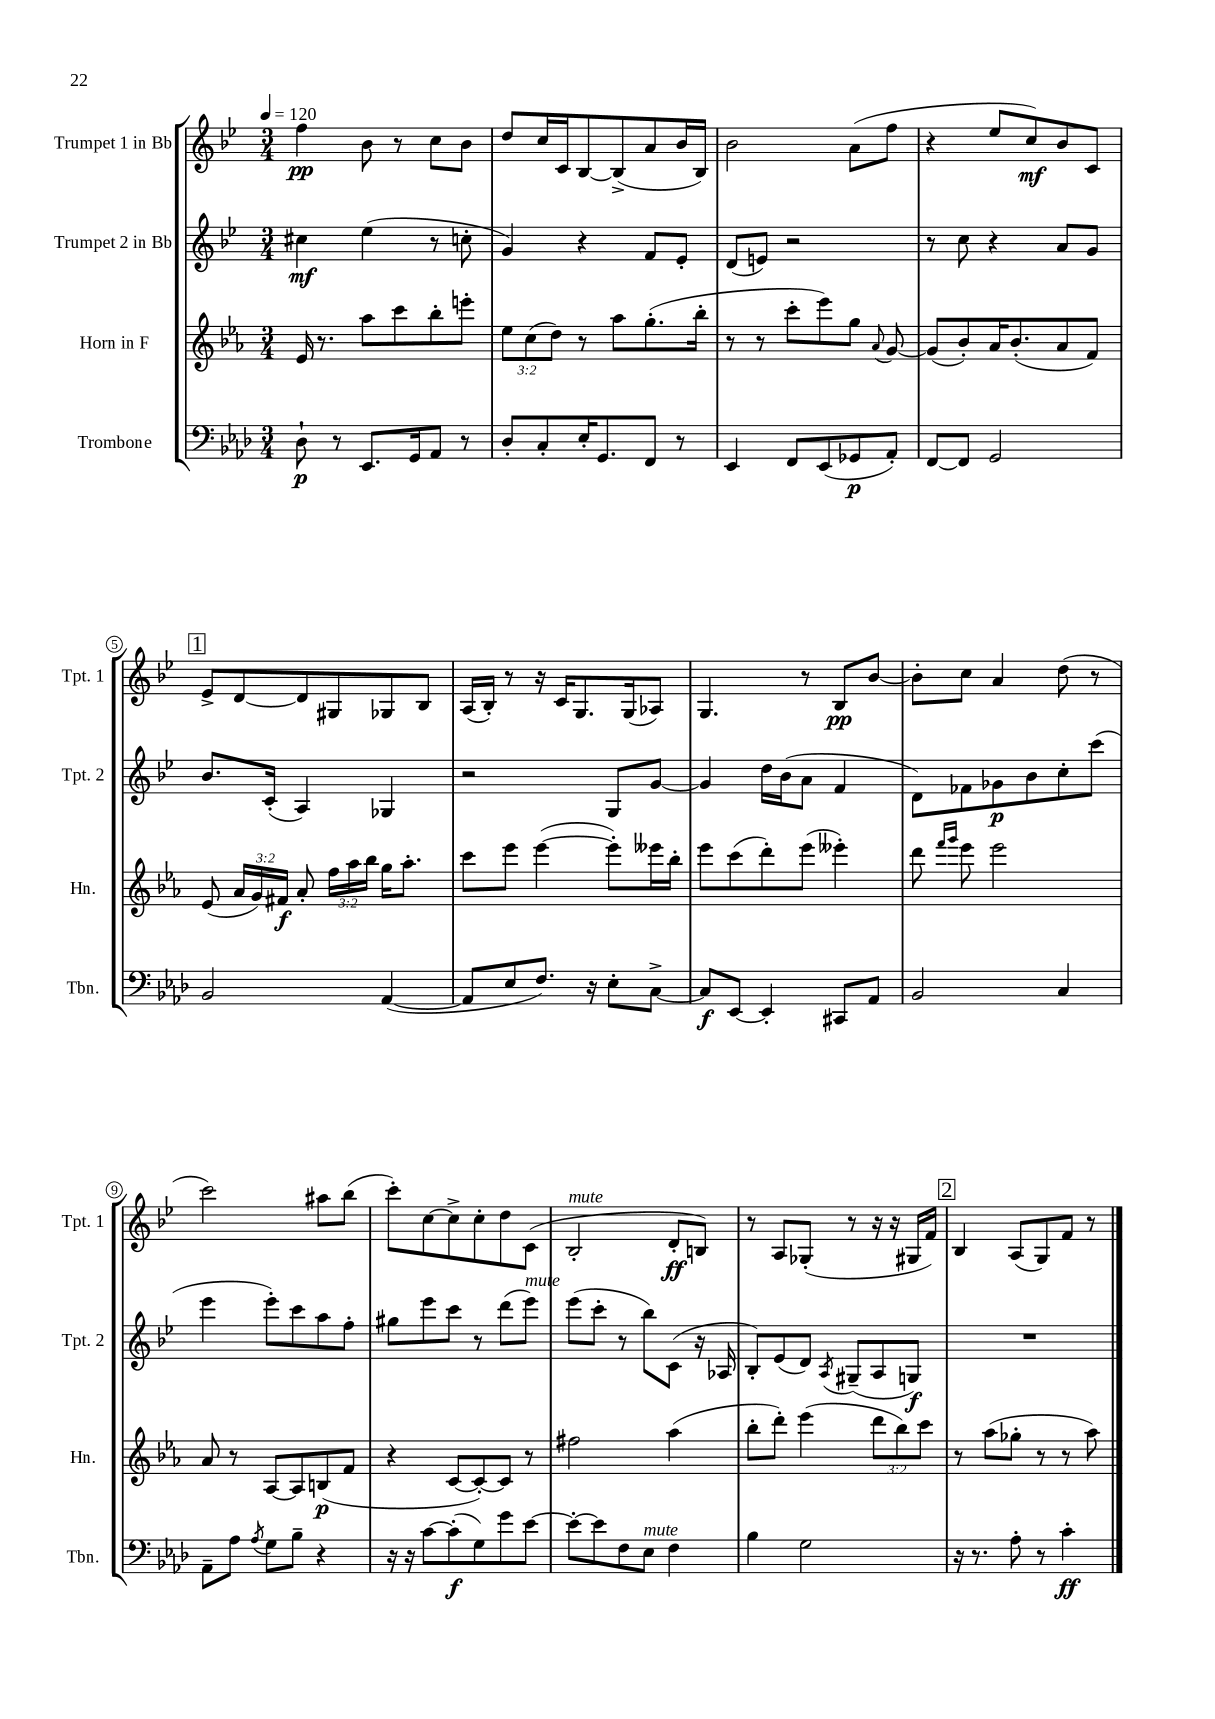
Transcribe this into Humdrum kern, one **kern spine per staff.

**kern	**dynam	**kern	**dynam	**kern	**dynam	**kern	**dynam
*part4	*part4	*part3	*part3	*part2	*part2	*part1	*part1
*staff4	*staff4	*staff3	*staff3	*staff2	*staff2	*staff1	*staff1
*I"Trombone	*	*I"Horn in F	*	*I"Trumpet 2 in Bb	*	*I"Trumpet 1 in Bb	*
*I'Tbn.	*	*I'Hn.	*	*I'Tpt. 2	*	*I'Tpt. 1	*
*clefF4	*	*clefG2	*	*clefG2	*	*clefG2	*
*k[b-e-a-d-]	*	*k[b-e-a-]	*	*k[b-e-]	*	*k[b-e-]	*
*M3/4	*	*M3/4	*	*M3/4	*	*M3/4	*
*MM120	*	*MM120	*	*MM120	*	*MM120	*
=1	=1	=1	=1	=1	=1	=1	=1
8D-`\	p	16e-/	.	4cc#X\	mf	4ff\	pp
.	.	8.r	.	.	.	.	.
8r	.	.	.	.	.	.	.
8.EE-/L	.	8aa-\L	.	(4ee-\	.	8b-\	.
.	.	8ccc\	.	.	.	8r	.
16GG/k	.	.	.	.	.	.	.
8AA-/J	.	8bb-'\	.	8r	.	8cc\L	.
8r	.	8eeen'\J	.	8ccn'\	.	8b-\J	.
=2	=2	=2	=2	=2	=2	=2	=2
8D-'/L	.	12ee-\L	.	4g/)	.	8dd/L	.
.	.	(12cc\	.	.	.	.	.
8C'/	.	.	.	.	.	16cc/L	.
.	.	12dd\J)	.	.	.	.	.
.	.	.	.	.	.	16c/J	.
16E-'/K	.	8r	.	4r	.	[8B-/	.
8.GG/	.	.	.	.	.	.	.
.	.	8aa-\L	.	.	.	(8B-^/]	.
8FF/J	.	(8.gg'\	.	8f/L	.	8a/	.
8r	.	.	.	8e-'/J	.	16b-/L	.
.	.	16bb-'\Jk	.	.	.	16B-/JJ)	.
=3	=3	=3	=3	=3	=3	=3	=3
4EE-/	.	8r	.	(8d/L	.	2b-\	.
.	.	8r	.	8en/J)	.	.	.
8FF/L	.	8ccc'\L	.	2r	.	.	.
(8EE-/	.	8eee-\)	.	.	.	.	.
8GG-X/	p	8gg\J	.	.	.	(8a\L	.
.	.	8qqa-/	.	.	.	.	.
8AA-'/J)	.	[8g/	.	.	.	8ff\J	.
=4	=4	=4	=4	=4	=4	=4	=4
[8FF/L	.	(8g/L]	.	8r	.	4r	.
8FF/J]	.	8b-'/)	.	8cc\	.	.	.
2GG/	.	16a-/K	.	4r	.	8ee-/L	.
.	.	(8.b-'/	.	.	.	.	.
.	.	.	.	.	.	8cc/)	mf
.	.	8a-/	.	8a/L	.	8b-/	.
.	.	8f/J)	.	8g/J	.	8c/J	.
!!LO:LB:g=z
!!LO:REH:place=s1:t=1
=5	=5	=5	=5	=5	=5	=5	=5
2BB-/	.	(8e-/	.	8.b-/L	.	8e-^/L	.
.	.	24a-/LL	.	.	.	[8d/	.
.	.	24g/)	.	.	.	.	.
.	.	.	.	(16c'/Jk	.	.	.
.	.	24f#X/JJ	f	.	.	.	.
.	.	8a-'/	.	4A/)	.	8d/]	.
.	.	24ff\LL	.	.	.	8G#X/	.
.	.	24aa-\	.	.	.	.	.
.	.	24bb-\JJ	.	.	.	.	.
([4AA-/	.	16gg\KL	.	4G-X/	.	8G-X/	.
.	.	8.aa-'\J	.	.	.	.	.
.	.	.	.	.	.	8B-/J	.
=6	=6	=6	=6	=6	=6	=6	=6
8AA-/L]	.	8ccc\L	.	2r	.	(16A/LL	.
.	.	.	.	.	.	16B-'/JJ)	.
8E-/	.	8eee-\J	.	.	.	8r	.
8.F/J)	.	([4eee-\	.	.	.	16r	.
.	.	.	.	.	.	16c/KL	.
.	.	.	.	.	.	8.G/	.
16r	.	.	.	.	.	.	.
8E-'\L	.	8eee-'\L])	.	8G/L	.	.	.
.	.	.	.	.	.	(16G/k	.
[8C^\J	.	16eee--X\L	.	[8g/J	.	8A-X/J)	.
.	.	16bb-'\JJ	.	.	.	.	.
=7	=7	=7	=7	=7	=7	=7	=7
8C/L]	f	8eee-\L	.	4g/]	.	4.G/	.
[8EE-/J	.	(8ccc\	.	.	.	.	.
4EE-'/]	.	8ddd'\)	.	16dd\LL	.	.	.
.	.	.	.	(16b-\J	.	.	.
.	.	(8eee-\J	.	8a\J	.	8r	.
8CC#X/L	.	4eee--X'\)	.	4f/	.	8B-/L	pp
8AA-/J	.	.	.	.	.	[8b-/J	.
=8	=8	=8	=8	=8	=8	=8	=8
2BB-/	.	8ddd\	.	8d\L)	.	8b-'\L]	.
.	.	16qqfff/LL	.	.	.	.	.
.	.	16qqggg/JJ	.	.	.	.	.
.	.	8eee-\	.	8f-X\	.	8cc\J	.
.	.	2eee-\	.	8g-X\	p	4a/	.
.	.	.	.	8b-\	.	.	.
4C/	.	.	.	8cc'\	.	(8dd\	.
.	.	.	.	(8ccc\J	.	8r	.
!!LO:LB:g=z
=9	=9	=9	=9	=9	=9	=9	=9
8AA-~\L	.	8a-/	.	4eee-\	.	2ccc\)	.
8A-\J	.	8r	.	.	.	.	.
8qA-/	.	.	.	.	.	.	.
8G\L	.	[8A-/L	.	8eee-'\L)	.	.	.
8B-~\J	.	8A-/]	.	8ccc\	.	.	.
4r	.	(8Bn/	p	8aa\	.	8aa#X\L	.
.	.	8f/J	.	8ff'\J	.	(8bb-\J	.
=10	=10	=10	=10	=10	=10	=10	=10
16r	.	4r	.	8gg#X\L	.	8ccc'\L)	.
16r	.	.	.	.	.	.	.
[8c\L	.	.	.	8eee-\	.	[8cc\	.
(8c'\]	f	[8c/L	.	8ccc\J	.	8cc^\]	.
8G\)	.	8c'/_)	.	8r	.	8cc'\	.
8g\	.	8c/J]	.	(8ddd\L	.	8dd\	.
!	!	!	!	!LO:TX:a:i:t=mute	!	!	!
[8e-\J	.	8r	.	8eee-\J)	.	(8c\J	.
=11	=11	=11	=11	=11	=11	=11	=11
!	!	!	!	!	!	!LO:TX:a:i:t=mute	!
8e-'\L_	.	2ff#X\	.	(8eee-\L	.	2B-'/	.
8e-\]	.	.	.	8ccc'\J	.	.	.
8F\	.	.	.	8r	.	.	.
!LO:TX:a:i:t=mute	!	!	!	!	!	!	!
8E-\J	.	.	.	8bb-\L)	.	.	.
4F\	.	(4aa-\	.	(8c\J	.	8d'/L	ff
.	.	.	.	16r	.	8Bn/J)	.
.	.	.	.	16A-X/	.	.	.
=12	=12	=12	=12	=12	=12	=12	=12
4B-\	.	8bb-'\L	.	8B-'/L)	.	8r	.
.	.	8ddd'\J)	.	(8e-/	.	8A/L	.
2G\	.	(4eee-\	.	8d/J)	.	(8G-X'/J	.
.	.	.	.	8qA/	.	.	.
.	.	.	.	(8G#X~/L	.	8r	.
.	.	12ddd\L	.	8A/	.	16r	.
.	.	.	.	.	.	16r	.
.	.	12bb-\)	.	.	.	.	.
.	.	.	.	8Gn/J)	f	16G#X/LL	.
.	.	12ccc\J	.	.	.	.	.
.	.	.	.	.	.	16f/JJ)	.
!!LO:REH:place=s1:t=2
=13	=13	=13	=13	=13	=13	=13	=13
16r	.	8r	.	2.r	.	4B-/	.
8.r	.	.	.	.	.	.	.
.	.	(8aa-\L	.	.	.	.	.
8A-'\	.	8gg-X'\J	.	.	.	(8A/L	.
8r	.	8r	.	.	.	8G/)	.
4c'\	ff	8r	.	.	.	8f/J	.
.	.	8aa-\)	.	.	.	8r	.
==	==	==	==	==	==	==	==
*-	*-	*-	*-	*-	*-	*-	*-
